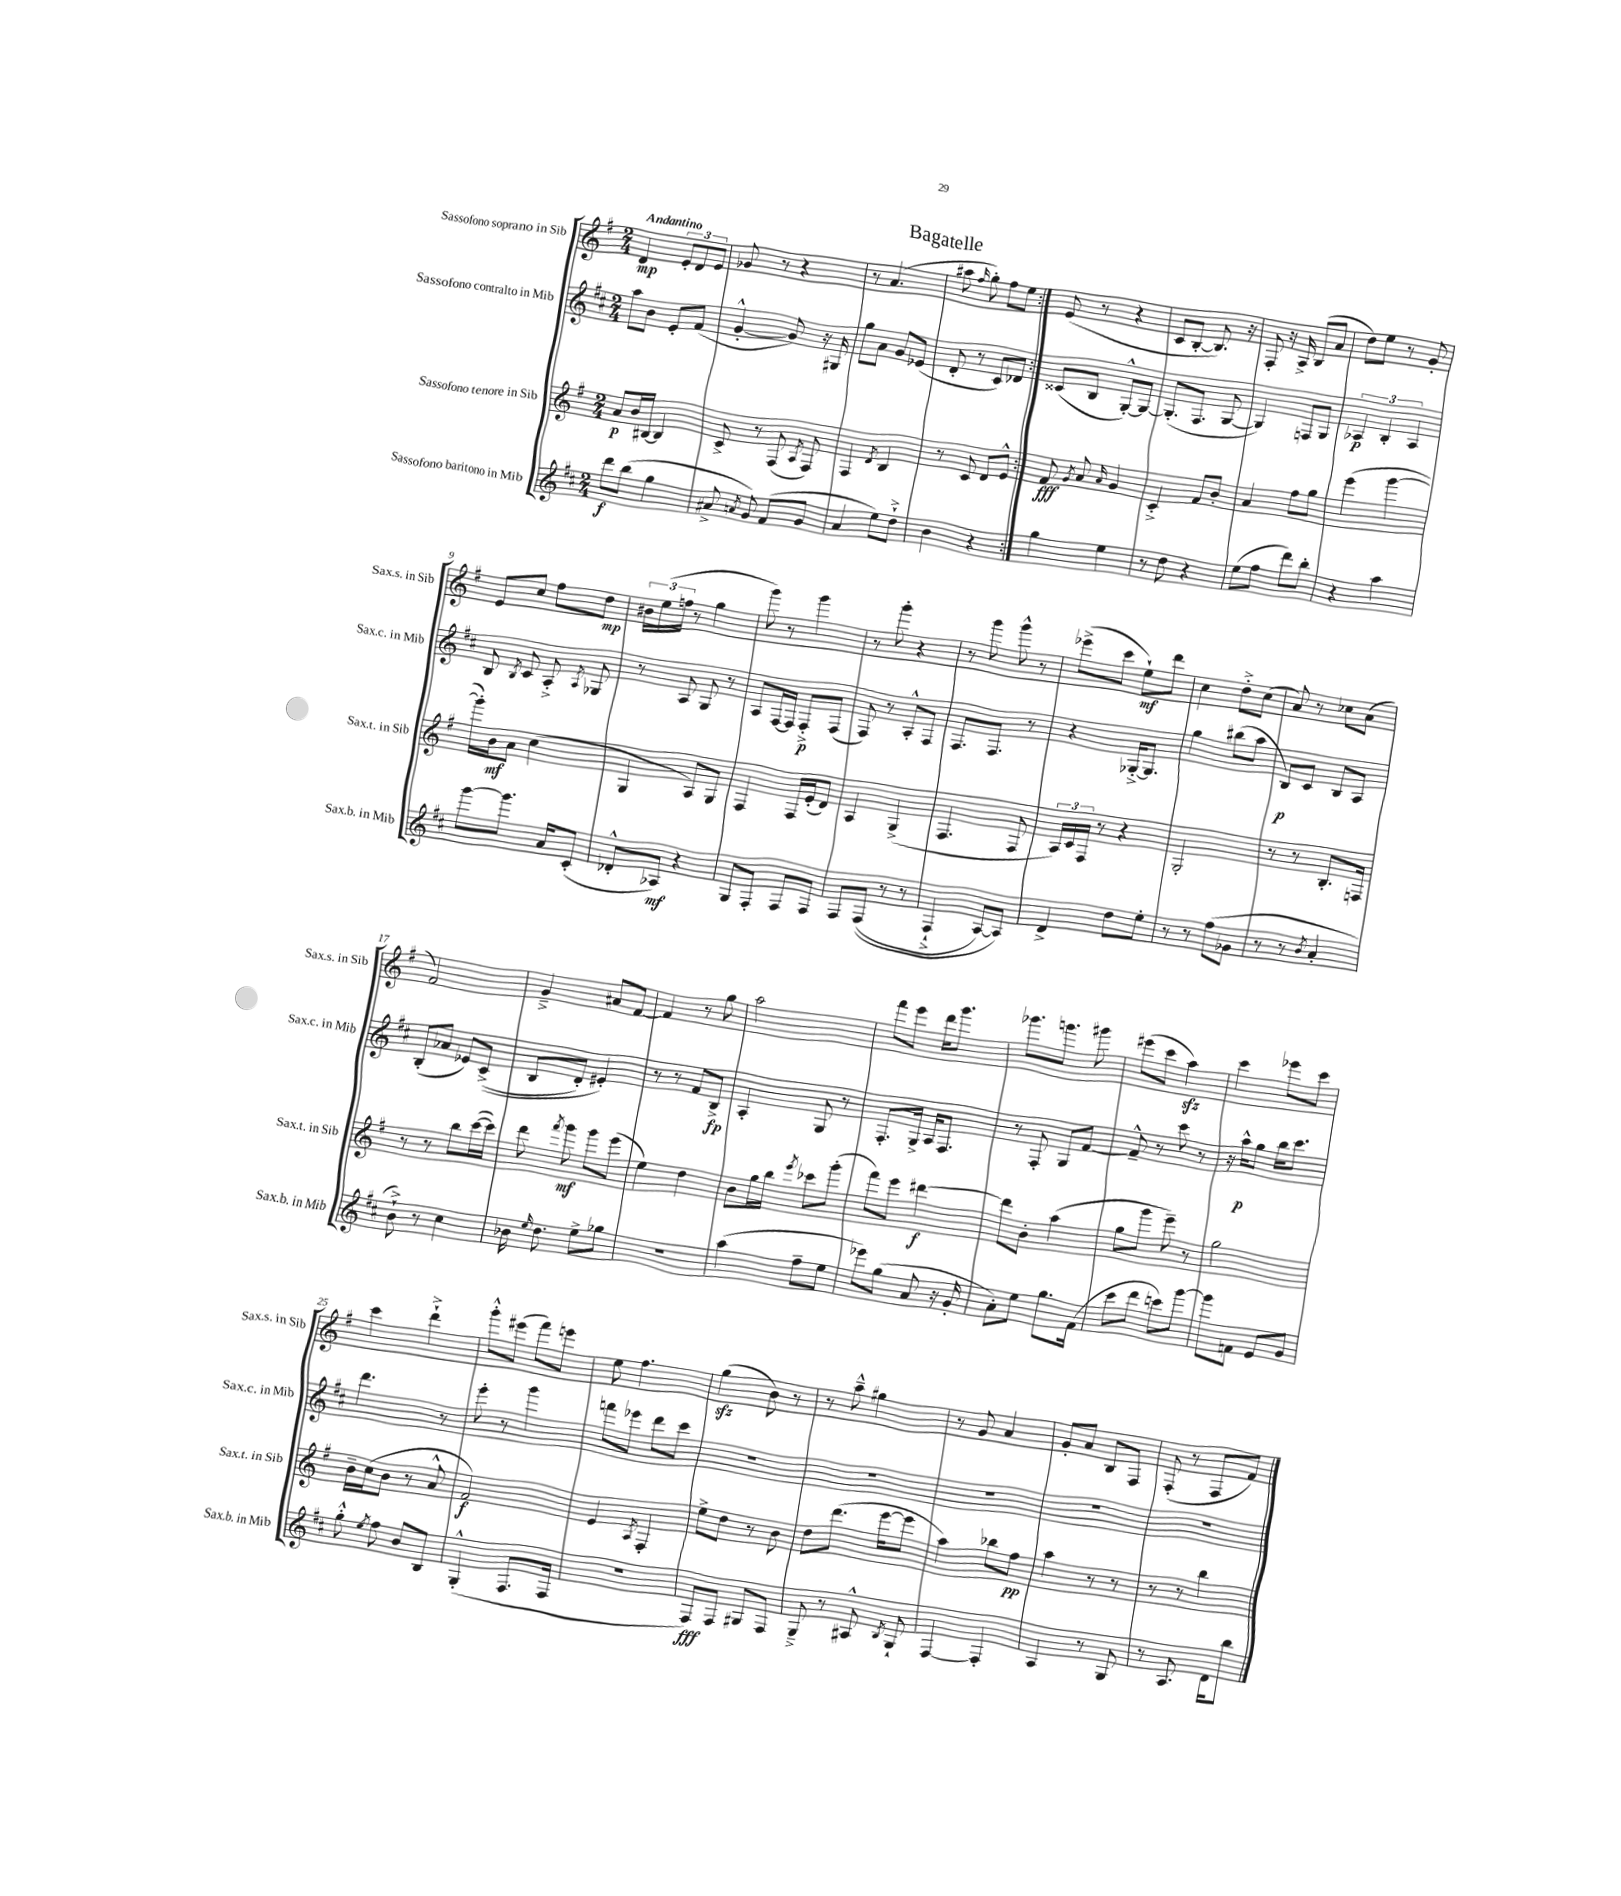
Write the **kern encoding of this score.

**kern	**kern	**kern	**kern
*staff4	*staff3	*staff2	*staff1
*clefG2	*clefG2	*clefG2	*clefG2
*k[f#c#]	*k[f#]	*k[f#c#]	*k[f#]
*M2/4	*M2/4	*M2/4	*M2/4
8ddd	8a	8aa	4d
(8bb	16b	8b	.
.	[16B#	.	.
4gg	4B#]	8e'	12e'
.	.	.	12d
.	.	(8f#	.
.	.	.	12e
=	=	=	=
8a#^	8c^	[4g'^^	8g-
8qa	.	.	.
8g)	8r	.	8r
(8f#	(8F#	8g])	4r
.	8qA	.	.
8g	8F#)	16r	.
.	.	16G#	.
=	=	=	=
4a	4F#	8gg	8r
.	.	8a	(4.a
.	8qd	.	.
8ee)	4B	8g	.
8dd`^	.	(8e-	.
=	=	=	=
4b	8r	8d'	8aa#
.	.	.	16qqff#
.	8c	8r	8gg')
4r	8d	8c#)	8ff#
.	8e^^	8d-	8ee
=:|!	=:|!	=:|!	=:|!
4gg	8f#	(8c##	(8e
.	8qg	.	.
.	8a	8B	8r
.	16qqa	.	.
4ee	4g	[8G'^^)	4r
.	.	8G_	.
=	=	=	=
8r	4c'^	(8.G']	8c
8dd	.	.	[8B'
.	.	8.F#	.
4r	8f#	.	8.B])
.	8b'	[8G	.
.	.	.	16r
=	=	=	=
(8ee	4a	4G])	8F#'
8ff#	.	.	16r
.	.	.	16A^
8ddd)	8ff#	8F	(8B
8bb'	8gg	8G	8a
=	=	=	=
4r	(4eee	6A-	8dd)
.	.	.	8ee
.	.	6B'	.
4aa	[4ggg	.	8r
.	.	6A-	.
.	.	.	8g'
=	=	=	=
[8ggg	16ggg'])	8B	8e
.	16b	.	.
.	.	8qB	.
8.ggg]	8a	8c#	8cc
.	(4cc	8A'^	8ff#
16a	.	.	.
.	.	8qA	.
(8c#'	.	8G-	8dd
=	=	=	=
8d-'^^	4G	8r	24b#
.	.	.	(24ee
.	.	.	24ff
8A-)	.	8A	8r
4r	8A)	8G	4gg
.	8G	8r	.
=	=	=	=
8G	4F#	8A	8ggg)
8F#'	.	[16F#	8r
.	.	16F#]	.
8F#	16F#	8F#'^	4ggg
.	(16e'	.	.
8F#	8d)	(8F#	.
=	=	=	=
8F#	4A	8F#)	8r
&((8F#	.	8r	8ggg'
8r	(4G^	8A'^^	4r
8r	.	8F#	.
=	=	=	=
4F#`^	4.F#	8.F#	8r
.	.	.	8ggg
.	.	8.F#	.
[8A)	.	.	8ggg^^
8A]&)	8F#	8r	8r
=	=	=	=
4d^	24A)	4r	(8eee-^
.	24c	.	.
.	24F#	.	.
.	8r	.	8ccc
8dd	4r	[16G-'^	8ee`)
.	.	8.G-]	.
8ee'	.	.	8ddd
=	=	=	=
8r	2G'	4gg	4cc
8r	.	.	.
(8ff#	.	(8bb#	8dd'^
8g-	.	8aa	(8cc
=	=	=	=
8r	8r	8B)	8a)
8r	8r	8c#	8r
8qb	.	.	.
4a'	8.B'	8B	8cc-
.	.	8A	(8a
.	16F	.	.
=	=	=	=
8b`^)	8r	(8B'	2f#)
8r	8r	8a-	.
4cc#	8bb	8e-)	.
.	([16ccc	&((8c#^	.
.	16ccc])	.	.
=	=	=	=
16b-	8ddd	8B	4g~^
16qqee	.	.	.
8.dd	.	.	.
.	8qfff#	.	.
.	8ggg	8d')	.
8ee^	8ggg	4e#'&)	8a#
8gg-	(8eee	.	[8f#
=	=	=	=
2r	4ee)	8r	4f#]
.	.	8r	.
.	4dd	8f#	8r
.	.	8B^	8gg
=	=	=	=
(4aa	8b	4A'	2aa
.	16gg	.	.
.	16bb	.	.
.	8qeee	.	.
8ff#~	8ccc-	8G	.
8ee	(8ggg'	8r	.
=	=	=	=
8eee-)	8fff#)	8.F#'	8fff#
(8gg	8eee	.	8eee
.	.	16G^	.
8a	[4ddd#	16A	16ddd
.	.	8.F#	8.ggg
16r	.	.	.
16g'	.	.	.
=	=	=	=
8a')	8ddd#]	8r	8.ggg-
8ee	8b'	8F#'	.
.	.	.	8.ggg
8.gg	(4aa	8G	.
.	.	[8f#	8ggg#
(16f#	.	.	.
=	=	=	=
8ccc#	8gg	8f#~^^]	(8eee#
8ddd	8ggg	8r	8ccc
8ccc)	8eee~)	8ccc#	4aa)
[8ggg	8r	8r	.
=	=	=	=
8ggg]	2gg	16r	4ccc
.	.	16aa^^	.
8f	.	8gg	.
8e	.	16bb	8eee-
.	.	8.ccc#	.
8g	.	.	8ccc
=	=	=	=
8gg'^^	16b~	4.ddd	4ccc
.	(16cc	.	.
8qee	.	.	.
8ff#	8b	.	.
8b	8r	.	4ddd`^
8B	8a^^	8r	.
=	=	=	=
(4G'^^	2f#)	8eee'	8ggg'^^
.	.	8r	(8eee#
8.F#	.	4ggg	8fff#)
.	.	.	8eee
16F#	.	.	.
=	=	=	=
2r	4e	8fff	8ee
.	.	8eee-	4.ff#
.	8qA	.	.
.	4F#'	8ddd	.
.	.	8ccc#	.
=	=	=	=
8F#)	8ee^	2r	(4gg
8F#	8dd	.	.
8G#	8r	.	8b)
8F#	8b	.	8r
=	=	=	=
8G~^	8dd	2r	8r
8r	(8.ddd	.	8aa~^^
8A#^^	.	.	4gg#
.	[16eee	.	.
8qB	.	.	.
8G`	8eee]	.	.
=	=	=	=
[4F#	4aa)	2r	8r
.	.	.	8g
4F#']	8bb-	.	4a
.	8ff#	.	.
=	=	=	=
4A	4aa	2r	8g'
.	.	.	8a
8r	8r	.	8B
8G	8r	.	8F#
=	=	=	=
8r	8r	2r	(8F#'
8.A	8r	.	8r
.	4bb	.	8F#
16d	.	.	.
8bb	.	.	8f#)
==	==	==	==
*-	*-	*-	*-
